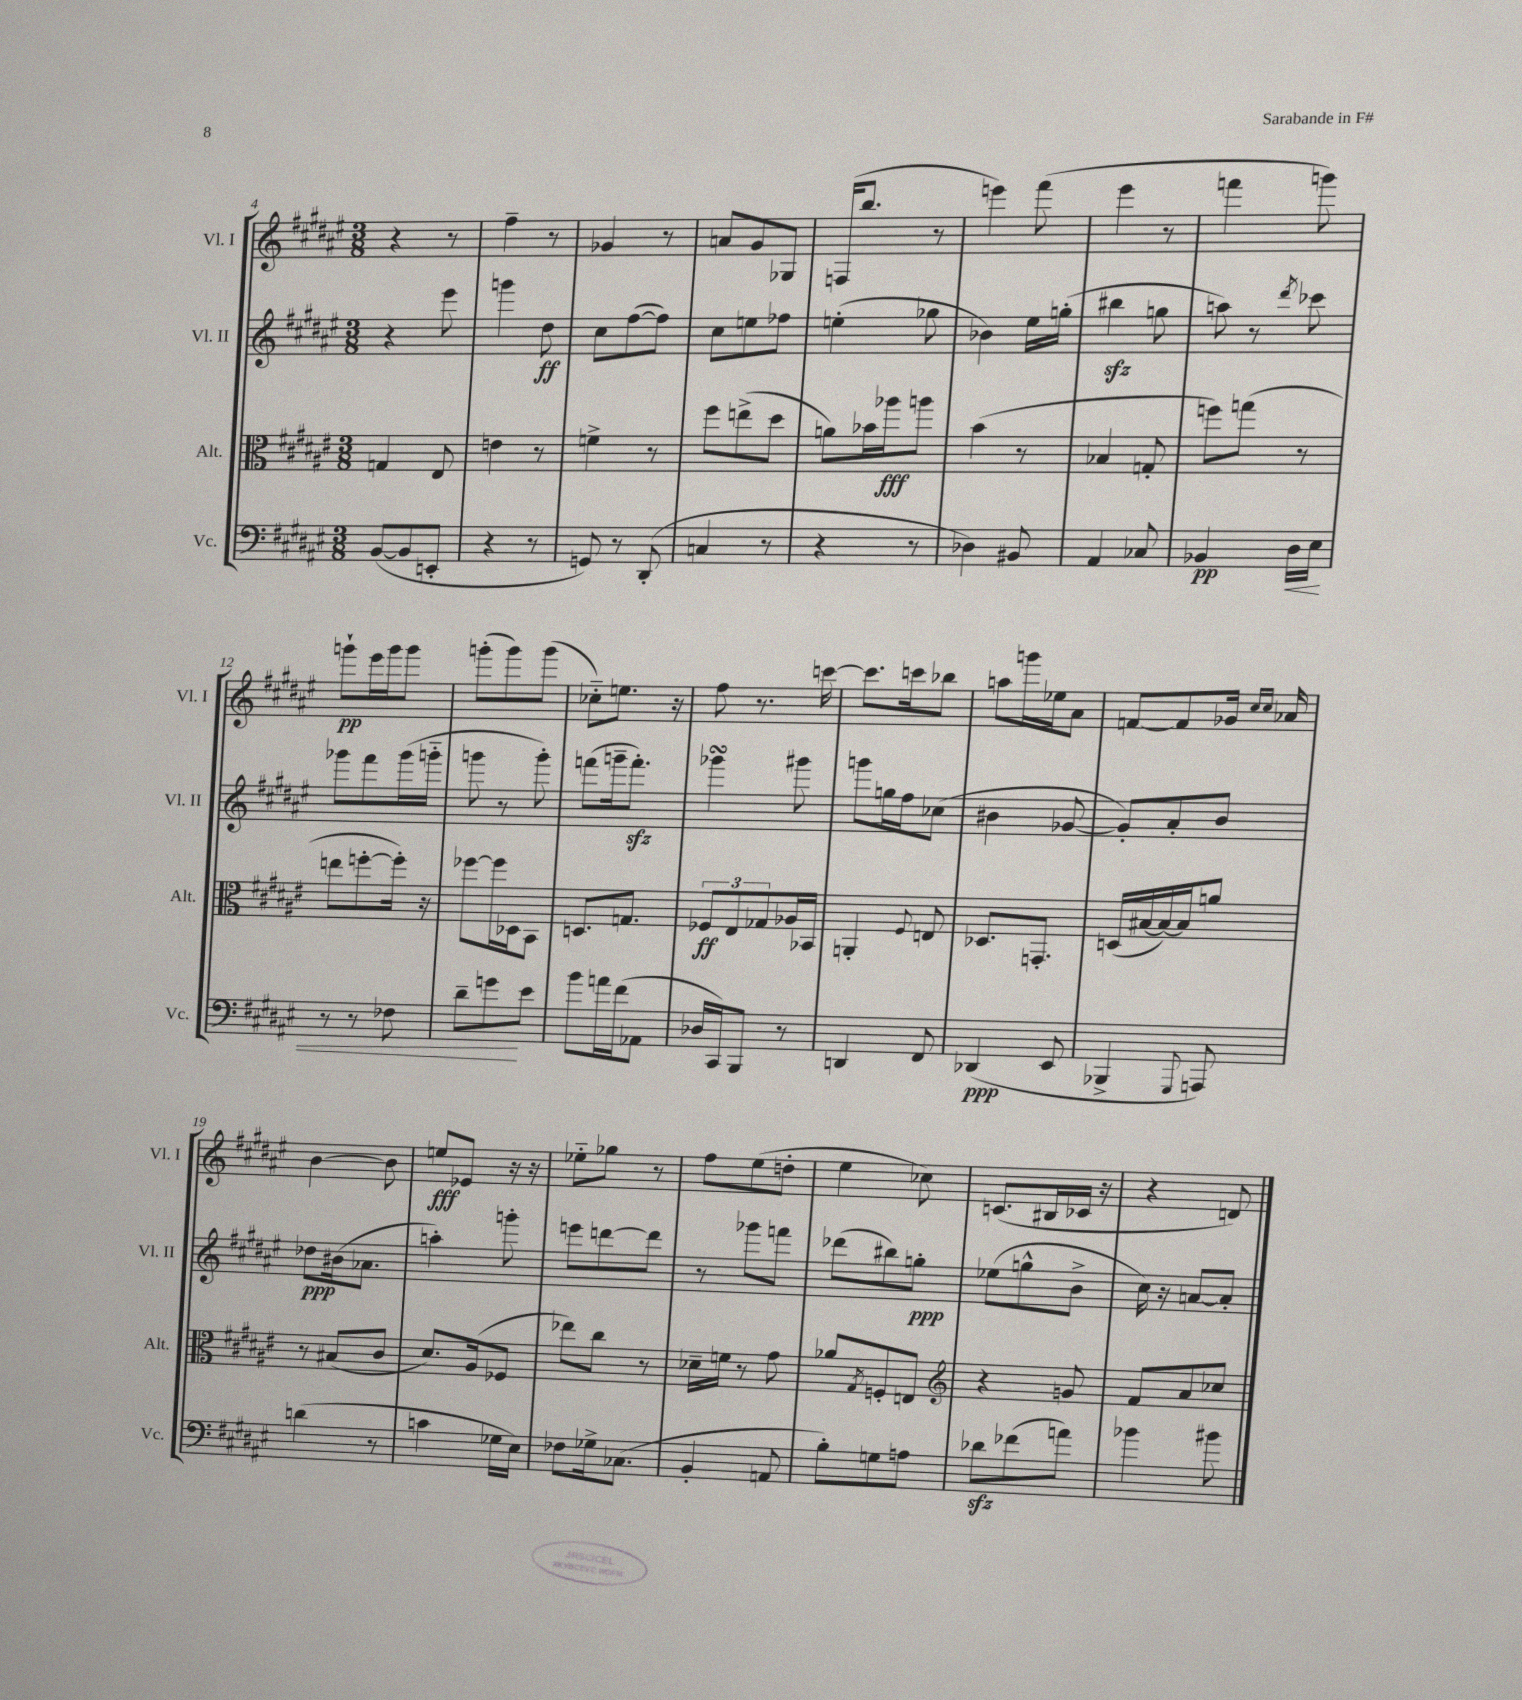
<<
\new StaffGroup <<
\new Staff = "s0" \with { instrumentName = "Vl. I" shortInstrumentName = "Vl. I" } {
    \clef treble \key fis \major \numericTimeSignature \time 3/8
    r4 r8 |
    fis''4-- r8 |
    ges'4 r8 |
    a'8 gis'8 ges8 |
    f16( b''8. r8 |
    e'''4) fis'''8( |
    eis'''4 r8 |
    f'''4 g'''8) |
    g'''8-!\pp eis'''16 g'''16 g'''8 |
    g'''8-.( g'''8) g'''8( |
    ces''8-_) e''8. r16 |
    fis''8 r8. c'''16~ |
    c'''8. c'''16 bes''8 |
    a''8 g'''16 ees''16 ais'8 |
    f'8~ f'8 ges'16 \grace { cis''16 cis''16 } aes'16 |
    b'4~ b'8 |
    e''8\fff ees'8 r16 r16 |
    ees''8-_ ges''8 r8 |
    fis''8 eis''8( d''8-. |
    eis''4 ces''8) |
    c'8.( bis16 ces'16 r16 |
    r4 d'8) \bar "|." |
}
\new Staff = "s1" \with { instrumentName = "Vl. II" shortInstrumentName = "Vl. II" } {
    \clef treble \key fis \major \numericTimeSignature \time 3/8
    r4 eis'''8 |
    g'''4 dis''8\ff |
    cis''8 fis''8~( fis''8) |
    cis''8 e''8 fes''8 |
    e''4-.( ges''8 |
    bes'4) eis''16 g''16-.( |
    bis''4\sfz g''8 |
    a''8) r8 \acciaccatura { dis'''8 } ces'''8 |
    ges'''8 fis'''8 ges'''16( g'''16-_ |
    g'''8 r8 g'''8-.) |
    f'''8( g'''16-- f'''8.-.\sfz) |
    ges'''4\turn gis'''8 |
    g'''8 g''16 fis''16 ces''8( |
    bis'4 ges'8~ |
    ges'8-.) ais'8-. b'8 |
    des''8\ppp bis'16( aes'8. |
    a''4-.) g'''8-. |
    e'''8 d'''8~ d'''8 |
    r8 ges'''8 f'''8 |
    des'''8( bis''8) g''8-.\ppp |
    ees''8( g''8-^ b'8-> |
    cis''16) r16 a'8~ a'8-. \bar "|." |
}
\new Staff = "s2" \with { instrumentName = "Alt." shortInstrumentName = "Alt." } {
    \clef alto \key fis \major \numericTimeSignature \time 3/8
    g4 eis8 |
    e'4 r8 |
    f'4-> r8 |
    fis''8 e''8->( dis''8 |
    a'8) bes'16 aes''16\fff a''8 |
    b'4( r8 |
    bes4 g8-. |
    f''8) g''8( r8 |
    e''8 f''8~-. f''16-.) r16 |
    fes''8~ fes''16 des16 b,8 |
    d8. g8. |
    \tuplet 3/2 { fes8\ff eis8 ges8 } aes16 bes,16 |
    a,4-. \appoggiatura { fis8 } e8 |
    des8. g,8.-. |
    d16( bis16~ bis16~) bis16 a'8 |
    r8 bis8( cis'8 |
    dis'8.) ais16( fes8 |
    ees''8) cis''8 r8 |
    des'16-- f'16 r8 gis'8 |
    aes'8 \acciaccatura { gis8 } f8-. e8 |
    \clef treble r4 g'8 |
    fis'8 ais'8 ces''8 \bar "|." |
}
\new Staff = "s3" \with { instrumentName = "Vc." shortInstrumentName = "Vc." } {
    \clef bass \key fis \major \numericTimeSignature \time 3/8
    b,8~( b,8 e,8-. |
    r4 r8 |
    g,8) r8 dis,8-.( |
    c4 r8 |
    r4 r8 |
    des4) bis,8 |
    ais,4 ces8 |
    bes,4\pp dis16\< eis16 |
    r8 r8 fes8 |
    dis'8-- g'8\! eis'8 |
    b'8 a'16 fis'16( aes,8 |
    des16 cis,16) b,,8 r8 |
    d,4 fis,8 |
    des,4\ppp( eis,8 |
    bes,,4-> \appoggiatura { gis,,8 } a,,8) |
    d'4( r8 |
    c'4 ges16 eis16) |
    fes8 ges16-> ces8.( |
    b,4-. a,8 |
    b8-.) g8 a8 |
    des'8\sfz fes'8( a'8) |
    bes'4 bis'8 \bar "|." |
}
>>
>>
\layout { \context { \Score currentBarNumber = #4 } }
